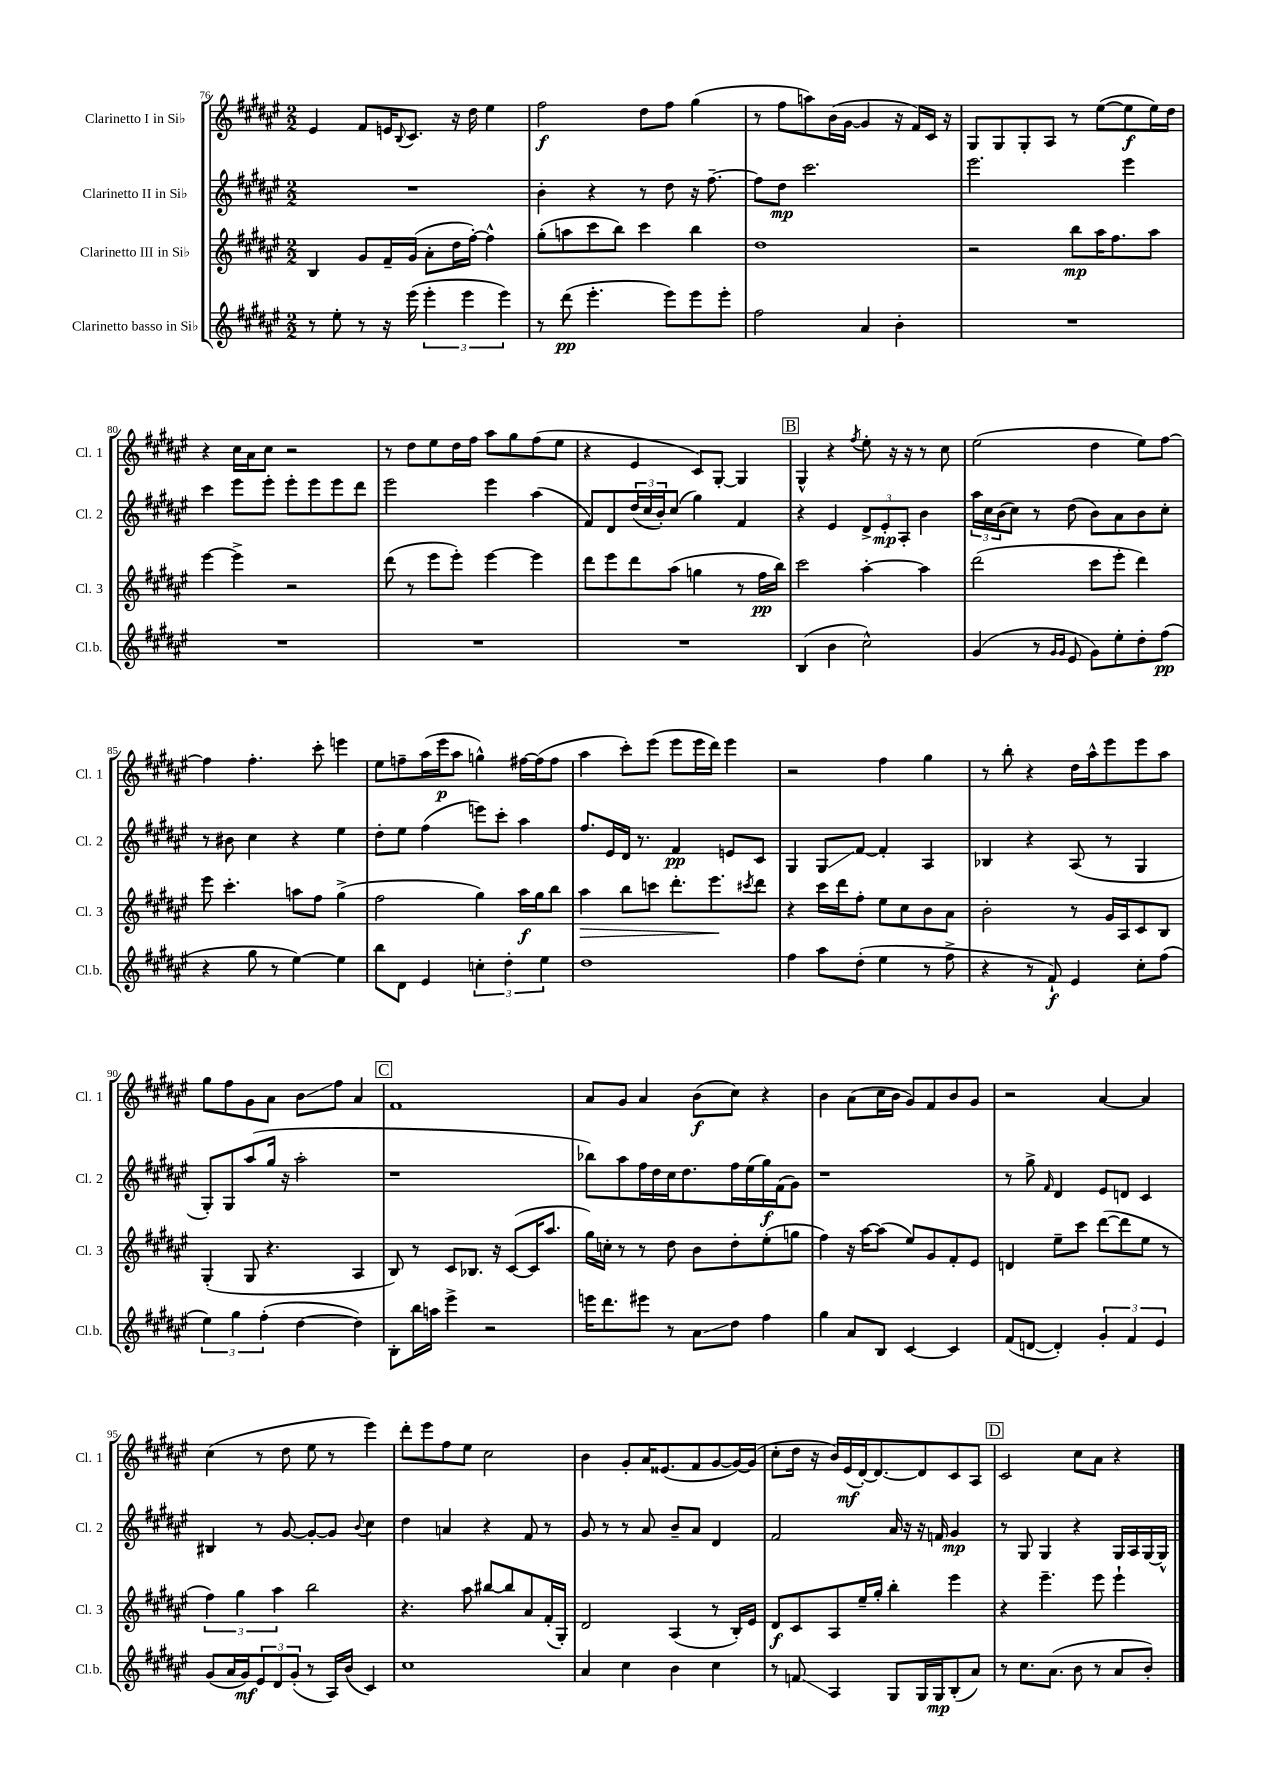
<<
\new StaffGroup <<
\new Staff = "s0" \with { instrumentName = "Clarinetto I in Sib" shortInstrumentName = "Cl. 1" } {
    \clef treble \key fis \major \numericTimeSignature \time 2/2
    eis'4 fis'8 e'16 \appoggiatura { b8 } cis'8. r16 dis''16 eis''4 |
    fis''2\f dis''8 fis''8 gis''4( |
    r8 fis''8 a''8) b'16( gis'16~ gis'4 r16 fis'16) cis'16 r16 |
    gis8 gis8 gis8-. ais8 r8 eis''8~( eis''8\f eis''16) dis''16 |
    r4 cis''16 ais'16 cis''8 r2 |
    r8 dis''8 eis''8 dis''16 fis''16 ais''8 gis''8 fis''8( eis''8 |
    r4 eis'4 cis'8) gis8~-. gis4 |
    \mark \markup { \box "B" } gis4-^ r4 \acciaccatura { fis''8 } eis''8-. r16 r16 r8 cis''8 |
    eis''2( dis''4 eis''8) fis''8~ |
    fis''4 fis''4.-. cis'''8-. e'''4 |
    eis''8 f''8-- ais''16( eis'''16\p ais''8 g''4-^) fis''16~ fis''16( fis''8 |
    ais''4 cis'''8-.) eis'''8( eis'''8 eis'''16 dis'''16) eis'''4 |
    r2 fis''4 gis''4 |
    r8 b''8-. r4 dis''16 ais''16-^ eis'''8 eis'''8 ais''8 |
    gis''8 fis''8 gis'8 ais'8 b'8\glissando fis''8 ais'4 |
    \mark \markup { \box "C" } fis'1 |
    ais'8 gis'8 ais'4 b'8\f( cis''8) r4 |
    b'4 ais'8( cis''16 b'16 gis'8) fis'8 b'8 gis'8 |
    r2 ais'4~ ais'4 |
    cis''4( r8 dis''8 eis''8 r8 eis'''4) |
    dis'''8-. eis'''8 fis''8 eis''8 cis''2 |
    b'4 gis'8-. ais'16 eisis'8.( fis'8 gis'8~ gis'16~) gis'16( |
    cis''8-. dis''16 r16 b'16) eis'16\mf( dis'16~-.) dis'8.~ dis'8 cis'8 ais8 |
    \mark \markup { \box "D" } cis'2 cis''8 ais'8 r4 \bar "|." |
}
\new Staff = "s1" \with { instrumentName = "Clarinetto II in Sib" shortInstrumentName = "Cl. 2" } {
    \clef treble \key fis \major \numericTimeSignature \time 2/2
    R1 |
    b'4-. r4 r8 dis''8 r16 fis''8.~-- |
    fis''8 dis''8\mp cis'''2. |
    eis'''2. eis'''4 |
    cis'''4 eis'''8 eis'''8-. eis'''8-. eis'''8 eis'''8 dis'''8 |
    eis'''2 eis'''4 ais''4( |
    fis'8) dis'8 \tuplet 3/2 { dis''16( cis''16 b'16-.) } cis''8( gis''4) fis'4 |
    \mark \markup { \box "B" } r4 eis'4 \tuplet 3/2 { dis'8-> eis'8-.\mp ais8-. } b'4 |
    \tuplet 3/2 { ais''16 cis''16 b'16( } cis''8) r8 dis''8( b'8) ais'8 b'8 cis''8-. |
    r8 bis'8 cis''4 r4 eis''4 |
    dis''8-. eis''8 fis''4( e'''8) cis'''8-. ais''4 |
    fis''8. eis'16 dis'16 r8. fis'4\pp e'8 cis'8 |
    gis4 gis8\glissando fis'8~ fis'4-. ais4 |
    bes4 r4 ais8( r8 gis4 |
    gis8-.) gis8 ais''8( gis''16 r16 ais''2-. |
    \mark \markup { \box "C" } r1 |
    bes''8) ais''8 fis''16 dis''16 cis''16 dis''8. fis''16 eis''16( gis''16\f) fis'16( gis'8) |
    r1 |
    r8 gis''8-> \grace { fis'16 } dis'4 eis'8 d'8 cis'4 |
    bis4 r8 gis'8~ gis'8~-. gis'8 \appoggiatura { b'8 } cis''4 |
    dis''4 a'4 r4 fis'8 r8 |
    gis'8 r8 r8 ais'8 b'8-- ais'8 dis'4 |
    fis'2 ais'16 r16 r16 f'16 gis'4\mp |
    \mark \markup { \box "D" } r8 gis8 gis4 r4 gis16 ais16 gis16~ gis16-^ \bar "|." |
}
\new Staff = "s2" \with { instrumentName = "Clarinetto III in Sib" shortInstrumentName = "Cl. 3" } {
    \clef treble \key fis \major \numericTimeSignature \time 2/2
    b4 gis'8 fis'16-- gis'16( ais'8-. dis''16 fis''16~-.) fis''4-^ |
    gis''8-.( a''8 cis'''8 b''8) cis'''4 b''4 |
    dis''1 |
    r2 b''8\mp ais''16 fis''8. ais''8 |
    eis'''4~ eis'''4-> r2 |
    dis'''8( r8 eis'''8 eis'''8-.) eis'''4~ eis'''4 |
    dis'''8 eis'''8 dis'''8 ais''8( g''4 r8 fis''16\pp b''16) |
    \mark \markup { \box "B" } cis'''2 ais''4~-. ais''4 |
    dis'''2( cis'''8 eis'''8-. dis'''4) |
    eis'''8 cis'''4.-. a''8 fis''8 gis''4->( |
    fis''2 gis''4) ais''16\f gis''16 b''8 |
    ais''4\> b''8 c'''8 dis'''8.-. eis'''8.\! \acciaccatura { cis'''8 } dis'''8 |
    r4 cis'''16 dis'''16 fis''8-. eis''8 cis''8 b'8 ais'8 |
    b'2-. r8 gis'16 ais16 cis'8 b8 |
    gis4-.( gis8 r4. ais4 |
    \mark \markup { \box "C" } b8) r8 cis'8 bes8. r16 cis'8~( cis'16 ais''8. |
    gis''16) c''16-. r8 r8 dis''8 b'8 dis''8-. eis''8-.( g''8 |
    fis''4) r16 ais''16~ ais''8( eis''8) gis'8 fis'8-. eis'8 |
    d'4 eis''8-- cis'''8 dis'''8~( dis'''8 eis''8 r8 |
    \tuplet 3/2 { fis''4) gis''4 ais''4 } b''2 |
    r4. ais''8 bis''8~ bis''8 ais'8 fis'16-.( gis16-.) |
    dis'2 ais4( r8 b16-.) eis'16 |
    dis'8\f cis'8 ais8 eis''16-- gis''16-. b''4-. eis'''4 |
    \mark \markup { \box "D" } r4 eis'''4.-- eis'''8 eis'''4-! \bar "|." |
}
\new Staff = "s3" \with { instrumentName = "Clarinetto basso in Sib" shortInstrumentName = "Cl.b." } {
    \clef treble \key fis \major \numericTimeSignature \time 2/2
    r8 eis''8-. r8 r16 eis'''16( \tuplet 3/2 { eis'''4-. eis'''4 eis'''4) } |
    r8 dis'''8\pp( eis'''4.-. eis'''8) eis'''8 eis'''8-. |
    fis''2 ais'4 b'4-. |
    R1 |
    R1 |
    R1 |
    R1 |
    \mark \markup { \box "B" } b4( b'4 cis''2-^) |
    gis'4( r8 \grace { gis'16 gis'16 } eis'8 gis'8) eis''8-. dis''8-. fis''8\pp( |
    r4 gis''8 r8 eis''4~) eis''4 |
    b''8 dis'8 eis'4 \tuplet 3/2 { c''4-. dis''4-. eis''4 } |
    dis''1 |
    fis''4 ais''8 dis''8-.( eis''4 r8 fis''8-> |
    r4 r8 fis'8-!\f) eis'4 cis''8-. fis''8( |
    \tuplet 3/2 { eis''4) gis''4 fis''4-.( } dis''4~ dis''4) |
    \mark \markup { \box "C" } b8-. b''16 a''16 eis'''4-> r2 |
    e'''16 dis'''8. eis'''8 r8 ais'8\glissando dis''8 fis''4 |
    gis''4 ais'8 b8 cis'4~ cis'4 |
    fis'8( d'8~ d'4-.) \tuplet 3/2 { gis'4-. fis'4 eis'4 } |
    gis'8( ais'16 gis'16\mf) \tuplet 3/2 { eis'8 dis'8 gis'8-.( } r8 ais16) b'16( cis'4) |
    cis''1 |
    ais'4 cis''4 b'4 cis''4 |
    r8 f'8\glissando ais4 gis8 gis16 gis16\mp b8-.( ais'8) |
    \mark \markup { \box "D" } r8 cis''8. ais'8.( b'8 r8 ais'8 b'8-.) \bar "|." |
}
>>
>>
\layout { \context { \Score currentBarNumber = #76 } }
